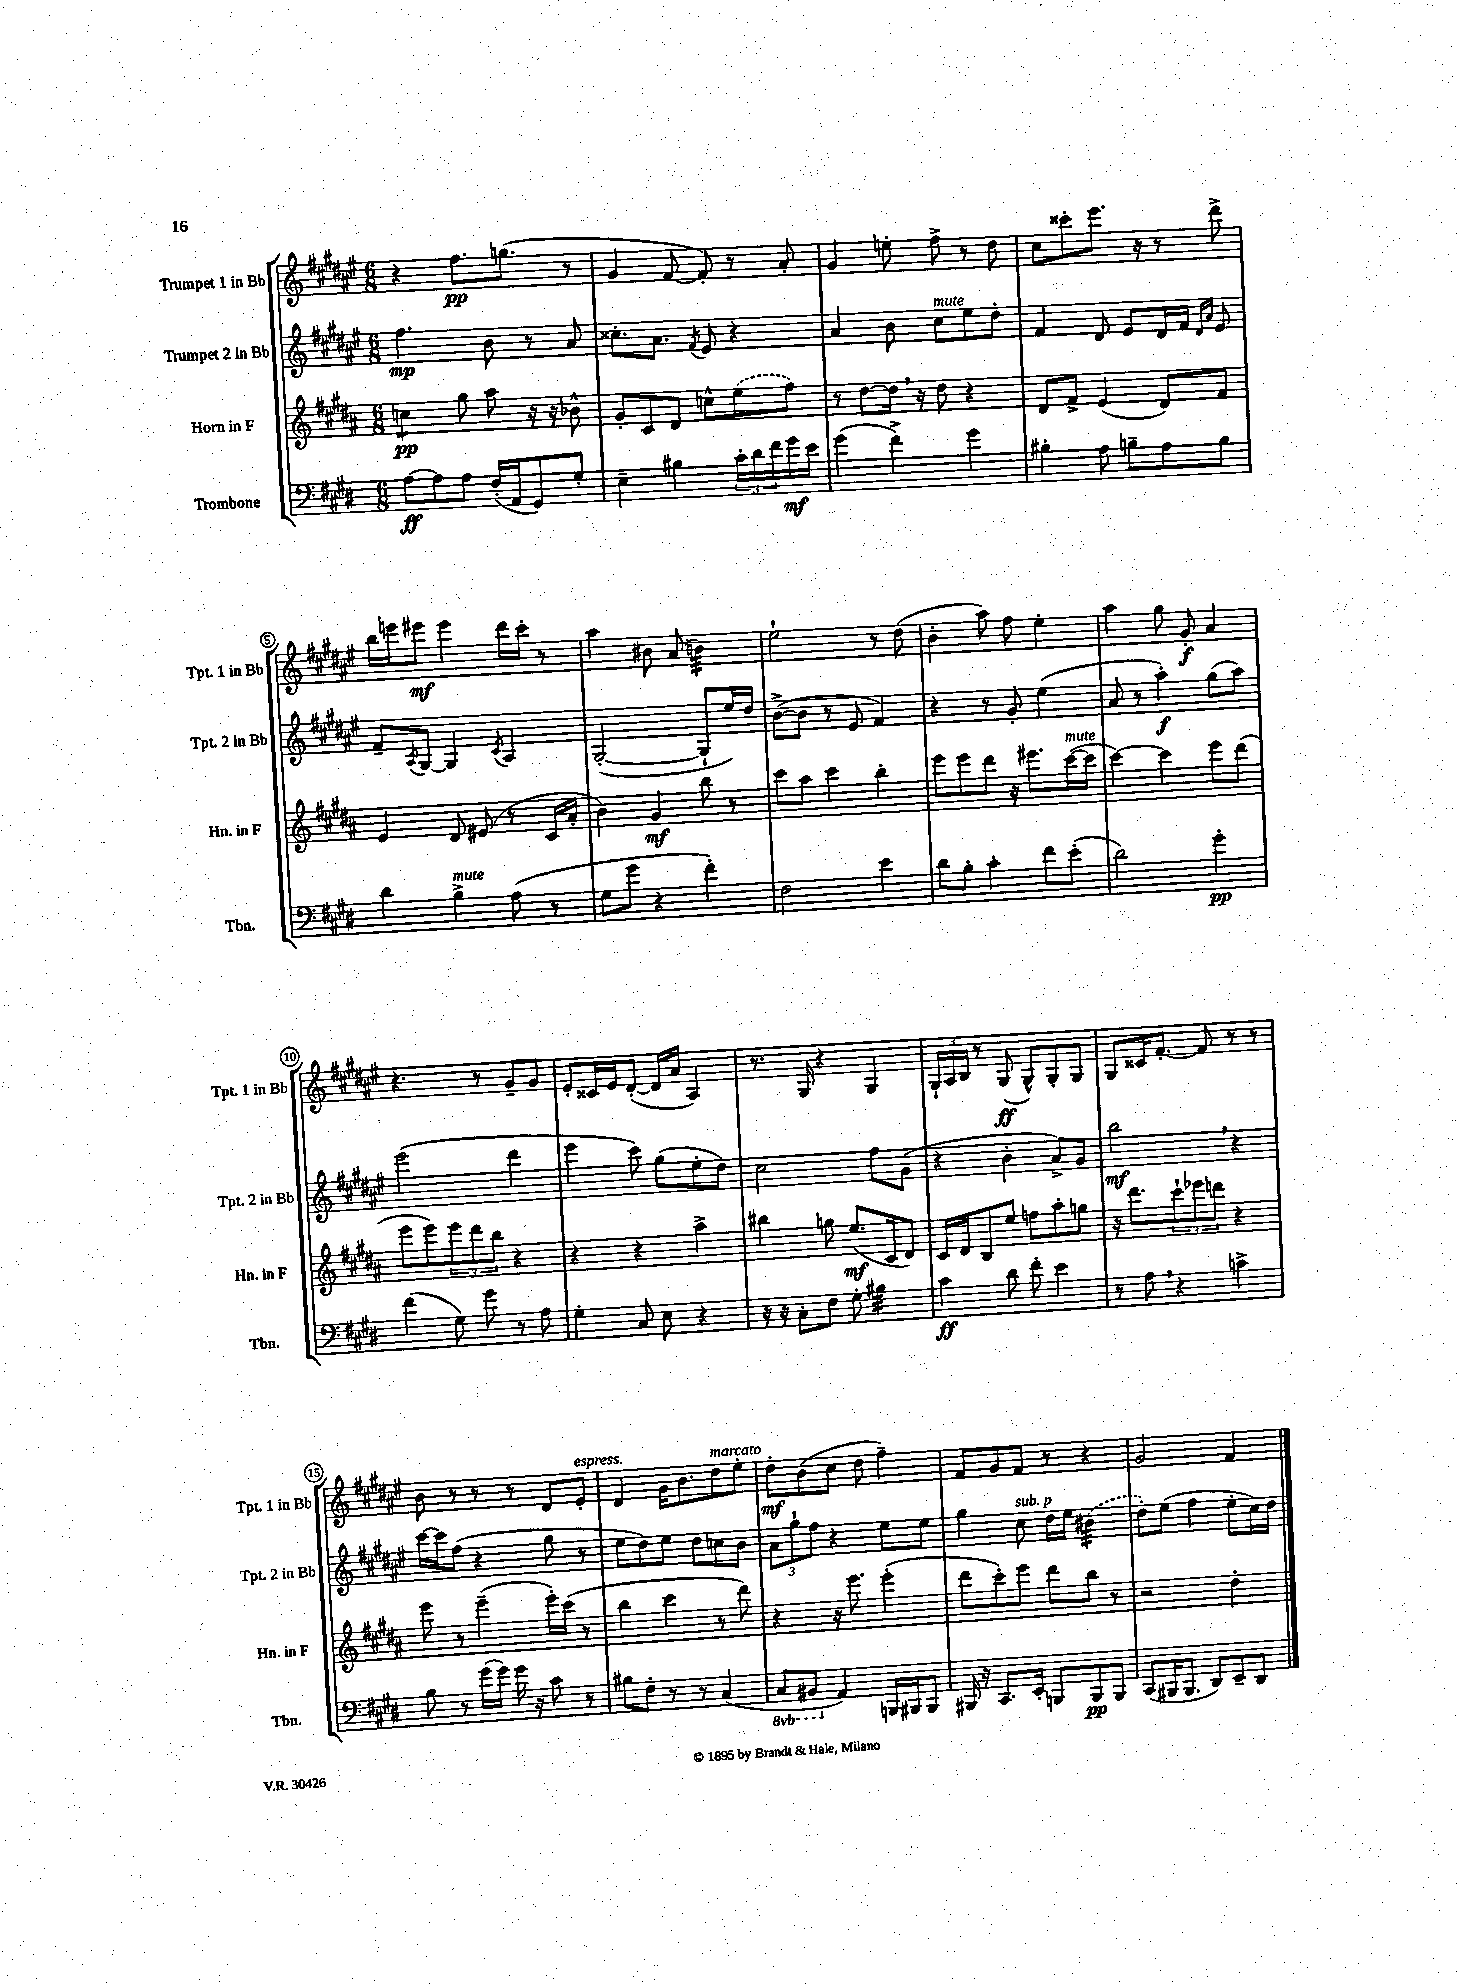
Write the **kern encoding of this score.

**kern	**kern	**kern	**kern
*staff4	*staff3	*staff2	*staff1
*clefF4	*clefG2	*clefG2	*clefG2
*k[f#c#g#d#]	*k[f#c#g#d#a#]	*k[f#c#g#d#a#e#]	*k[f#c#g#d#a#e#]
*M6/8	*M6/8	*M6/8	*M6/8
[8A	4cc	4.ff#	4r
8A]	.	.	.
8A	8gg#	.	8.ff#
(16F#'	8aa#	8b	.
16AA	.	.	(8.gg
8GG#)	16r	8r	.
.	16r	.	.
8G#'	8b-^^	8a#	8r
=	=	=	=
4E~	8g#'	8.cc##'	4g#
.	8c#	.	.
.	.	8.a#	.
4B#	8d#	.	[8f#
.	.	8qf#	.
.	8cc^^	8e#	8f#'])
24c#'	(8ee	4r	8r
24d#	.	.	.
24f#	.	.	.
16g#	8ff#)	.	8a#'
16e	.	.	.
=	=	=	=
(4g#	8r	4a#	4g#
.	[8dd#	.	.
4f#^)	16dd#]	8b	8ee'
.	16r	.	.
.	8dd#	8cc#	8ff#^
4g#	4r	8ee#	8r
.	.	8dd#'	8dd#
=	=	=	=
4B#'	8d#	4f#	8cc#
.	8f#^	.	8ccc##'
8A	(4e	8d#	8.eee#
8B~	.	8e#	.
.	.	.	16r
8A	8d#)	16d#	8r
.	.	16f#	.
.	.	16qqd#	.
.	.	16qqa#	.
8B	8f#	8e#	8ddd#^
=	=	=	=
4d#	4e	8f#~	16bb
.	.	.	16eee
.	.	8qA#	.
.	.	[8G#	8eee#
4B^	8d#	4G#]	4eee#
.	(8e#	.	.
.	.	8qc#	.
(8A	8r	4A#	16ddd#
.	.	.	16ccc#'
8r	16c#	.	8r
.	16a#'	.	.
=	=	=	=
8G#	4b)	([2G#'	4aa#
8g#	.	.	.
4r	4g#	.	8b#
.	.	.	(8a#
4f#')	8bb	8G#`]	4b)
.	8r	16ee#)	.
.	.	16dd#	.
=	=	=	=
2F#	8ccc#	([8b^	2ee#`
.	8aa#	8b]	.
.	4ccc#	8r	.
.	.	8e#	.
4e	4bb'	4f#)	8r
.	.	.	(8dd#
=	=	=	=
8d#	8eee	4r	4b'
8B'	8eee	.	.
4c#'	8ddd#	8r	8aa#)
.	16r	8g#'	8ff#
.	8.eee#	.	.
8f#	.	(4ee#	4ee#'
(8e'	([16ccc#	.	.
.	16ccc#]	.	.
=	=	=	=
2d#)	[4ccc#)	8a#	4aa#
.	.	8r	.
.	4ccc#]	4aa#')	8gg#
.	.	.	8g#'
4g#'	8eee	(8gg#	4a#
.	(8ddd#	8aa#)	.
=	=	=	=
(4f#	8eee	(2eee#	4.r
.	8eee)	.	.
8G#)	12eee	.	.
.	12ddd#	.	.
8g#	.	.	8r
.	12bb	.	.
8r	4r	4ddd#	8g#~
8A	.	.	8g#
=	=	=	=
4G#'	4r	4eee#	8e#'
.	.	.	16c##
.	.	.	16e#
8C#	4r	8ccc#)	([8d#'
8E	.	(8gg#	16d#]
.	.	.	16a#
4r	4aa#^	8ee#'	4A#)
.	.	8dd#)	.
=	=	=	=
16r	4bb#	2cc#	8.r
16r	.	.	.
8C#'	.	.	.
.	.	.	16G#
8F#	8gg	.	4r
8G#'	(8.ee	.	.
4B#	.	8ff#	4G#
.	16c#	.	.
.	8d#)	(8g#	.
=	=	=	=
4c#	16c#	4r	24G#`
.	.	.	24A#
.	16d#	.	.
.	.	.	24B
.	8B	.	8r
8d#	8ee	4b'	(8G#
8f#'	8ff	.	8G#^^)
4e	8aa#'	8a#^)	8G#'
.	8gg	8g#	8G#
=	=	=	=
8r	16r	2bb	8G#
.	8.ddd#	.	.
8A	.	.	16c##
.	.	.	[8.f#'
4r	12ccc#`	.	.
.	12eee-	.	.
.	.	.	8f#]
.	12ddd	.	.
4c^	4r	4r	8r
.	.	.	8r
=	=	=	=
8B	8eee	[16ccc#	8b
.	.	16ccc#]	.
8r	8r	(8ff#	8r
(16g#	(4eee~	4r	8r
16g#)	.	.	.
16g#	.	.	8r
16r	.	.	.
8c#	16eee')	8gg#	8d#
.	(16ccc#	.	.
8r	8r	8r	8e#'
=	=	=	=
8B#	4bb	8ee#	4d#
8F#'	.	8dd#)	.
8r	4ccc#	8ee#	16g#
.	.	.	8.b
8r	.	8dd#	.
(4C#	8r	8cc	8dd#
.	8ddd#)	8b	8ee#'
=	=	=	=
8CC#	4r	12a#	8dd#'
.	.	12gg#`	.
8BBB#	.	.	(8b
.	.	12ff#	.
4AA)	16r	4r	8cc#
.	8.eee	.	.
.	.	.	8dd#
16BBB	(4eee'	8ee#	4ff#~)
16BBB#	.	.	.
8BBB#	.	8ee#	.
=	=	=	=
16BBB#	8ddd#	4gg#	8f#
16r	.	.	.
8.CC#	8ccc#')	.	8g#
.	8eee	8cc#	8f#
16EE'	.	.	.
8BBB	8ddd#	16dd#	8r
.	.	16ee#	.
8BBB	8bb	(4b#	4r
8BBB	8r	.	.
=	=	=	=
(8CC#	2r	8dd#')	2g#
16BBB#	.	(8ee#	.
8.BBB#	.	.	.
.	.	4ff#	.
8DD#)	.	.	.
8EE~	4dd#'	8ee#'	4f#
8DD#	.	16cc#)	.
.	.	16dd#	.
==	==	==	==
*-	*-	*-	*-
